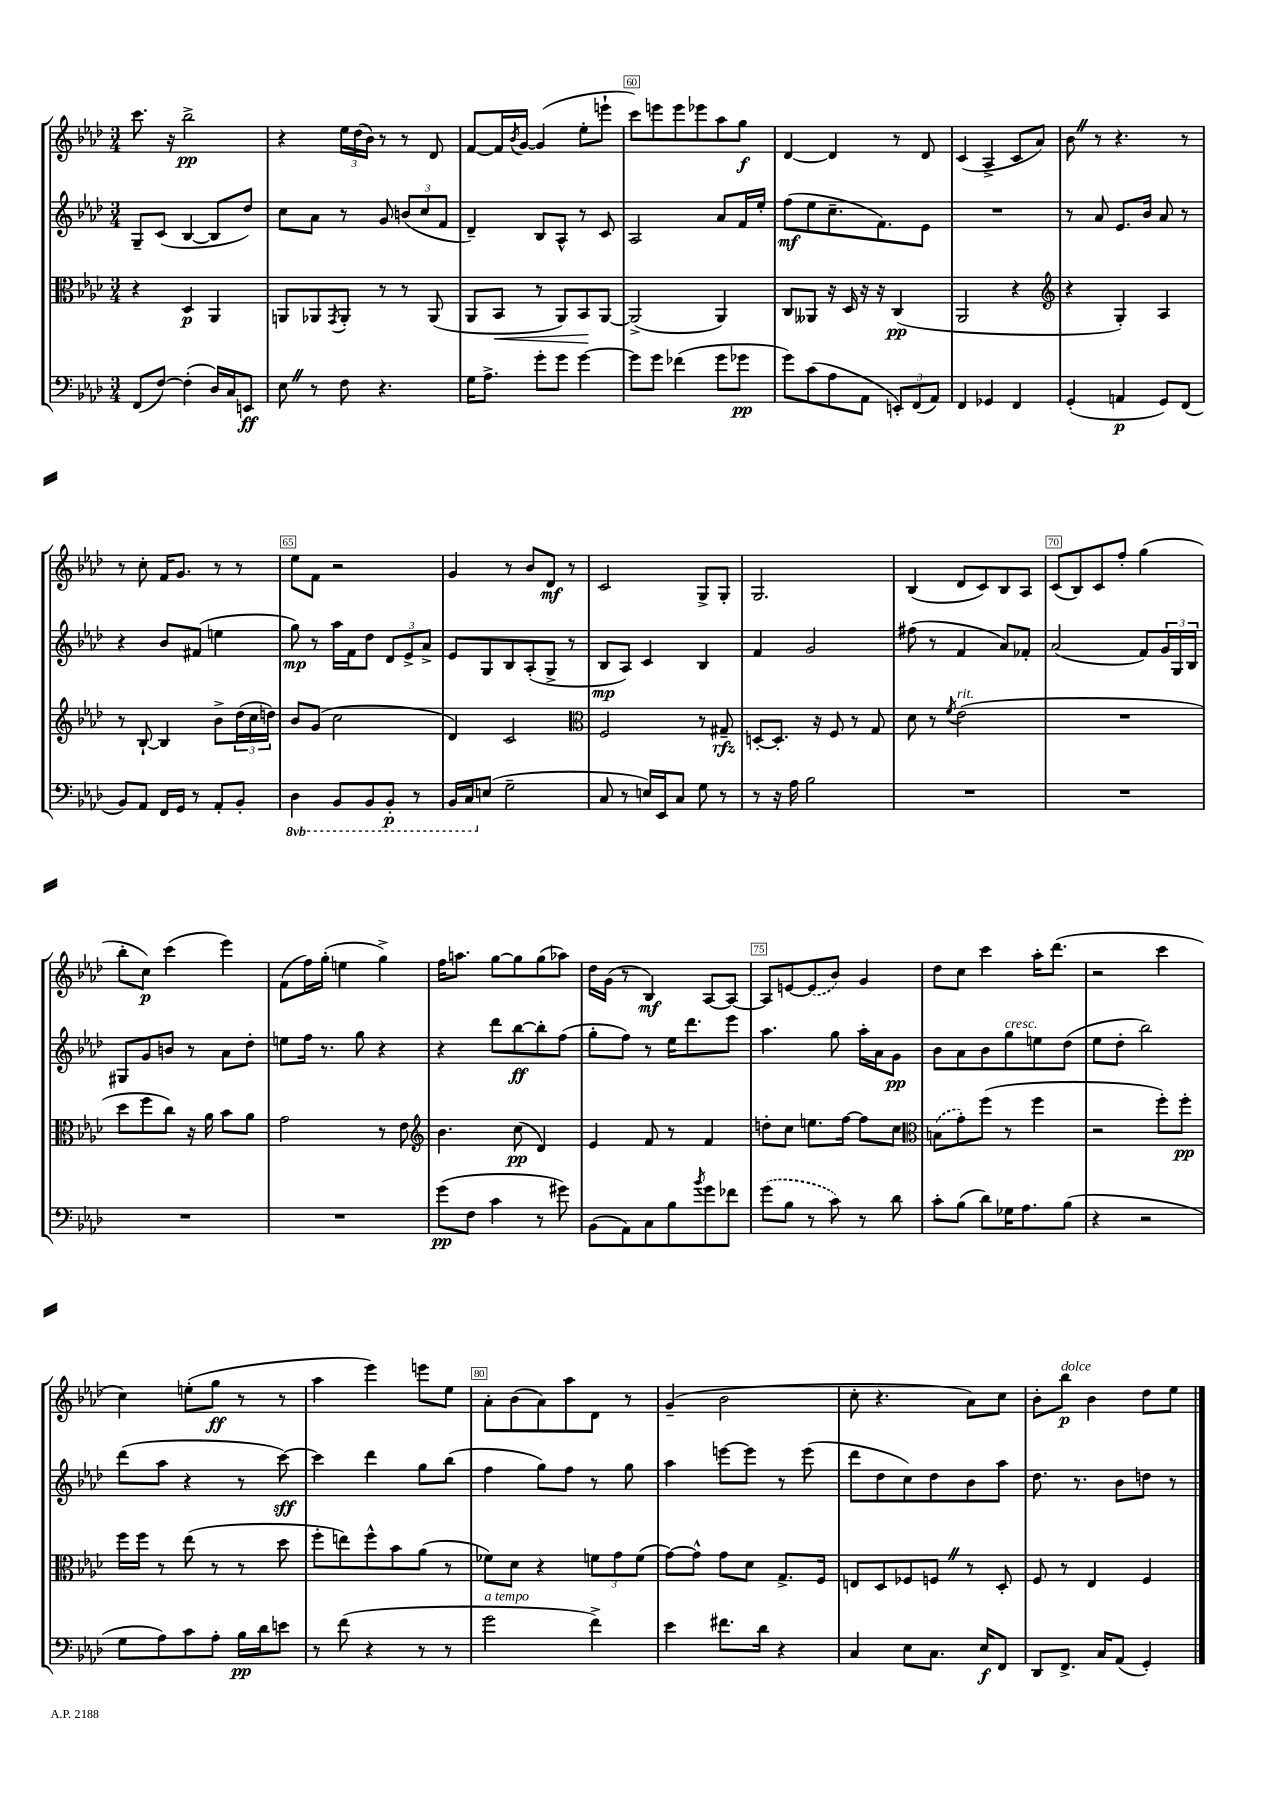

**kern	**dynam	**kern	**dynam	**kern	**dynam	**kern	**dynam
*part4	*part4	*part3	*part3	*part2	*part2	*part1	*part1
*staff4	*staff4	*staff3	*staff3	*staff2	*staff2	*staff1	*staff1
*clefF4	*	*clefC3	*	*clefG2	*	*clefG2	*
*k[b-e-a-d-]	*	*k[b-e-a-d-]	*	*k[b-e-a-d-]	*	*k[b-e-a-d-]	*
*M3/4	*	*M3/4	*	*M3/4	*	*M3/4	*
=57	=57	=57	=57	=57	=57	=57	=57
(8FF/L	.	4r	.	8G~/L	.	8.ccc\	.
[8F/J)	.	.	.	(8c/J	.	.	.
.	.	.	.	.	.	16r	.
(4F'\]	.	4D-/	p	[4B-/	.	2bb-^\	pp
16D-/LL)	.	4AA-/	.	8B-/L]	.	.	.
16C/J	.	.	.	.	.	.	.
8EEn/J	ff	.	.	8dd-/J)	.	.	.
=58	=58	=58	=58	=58	=58	=58	=58
8E-Z\	.	8AAn/L	.	8cc\L	.	4r	.
8r	.	8AA-X/	.	8a-\J	.	.	.
.	.	8qGG/	.	.	.	.	.
8F\	.	8AA-'/J	.	8r	.	24ee-\LL	.
.	.	.	.	.	.	(24dd-\	.
.	.	.	.	.	.	24b-\JJ)	.
4.r	.	8r	.	8g/	.	8r	.
.	.	8r	.	(12bn/L	.	8r	.
.	.	.	.	12cc/	.	.	.
.	.	(8AA-/	.	.	.	8d-/	.
.	.	.	.	12f/J	.	.	.
=59	=59	=59	=59	=59	=59	=59	=59
16G\KL	.	8AA-/L	.	4d-~/)	.	[8f/L	.
8.A-^\J	.	.	.	.	.	.	.
!	!	!	!LO:HP:b	!	!	!	!
.	.	8BB-/J	<	.	.	16f/L]	.
.	.	.	.	.	.	8qb-/	.
.	.	.	.	.	.	[16g/JJ	.
8g'\L	.	8r	.	8B-/L	.	(4g/]	.
8g\J	.	8AA-/L)	.	8A-^^/J	.	.	.
[4g\	.	8BB-/	.	8r	.	8ee-'\L	.
.	.	[8AA-/J	[	8c/	.	8eeen`\J	.
=60	=60	=60	=60	=60	=60	=60	=60
8g\L]	.	(2AA-^/]	.	2A-/	.	8ccc\L)	.
8g\J	.	.	.	.	.	8eeen\	.
(4f-X\	.	.	.	.	.	8eee\	.
.	.	.	.	.	.	8eee-X\	.
8g\L	.	4AA-/)	.	8a-/L	.	8aa-\	.
8g-X\J	pp	.	.	16f/L	.	8gg\J	f
.	.	.	.	16ee-'/JJ	.	.	.
=61	=61	=61	=61	=61	=61	=61	=61
8g\L)	.	8C/L	.	(8ff\L	mf	[4d-/	.
(8c\	.	8AA--X/J	.	8ee-\	.	.	.
8A-\	.	16r	.	8.cc~\	.	4d-/]	.
.	.	16D-/	.	.	.	.	.
8AA-\J	.	16r	.	.	.	.	.
.	.	16r	.	8.f\)	.	.	.
12EEn'/L)	.	(4C/	pp	.	.	8r	.
(12FF/	.	.	.	.	.	.	.
.	.	.	.	8e-\J	.	8d-/	.
12AA-/J)	.	.	.	.	.	.	.
=62	=62	=62	=62	=62	=62	=62	=62
4FF/	.	2AA-/	.	2.r	.	(4c/	.
4GG-X/	.	.	.	.	.	4A-^/	.
4FF/	.	4r	.	.	.	8c/L	.
.	.	.	.	.	.	8a-/J)	.
=63	=63	=63	=63	=63	=63	=63	=63
*	*	*clefG2	*	*	*	*	*
(4GG'/	.	4r	.	8r	.	8b-Z\	.
.	.	.	.	8a-/	.	8r	.
4AAn/	p	4G'/)	.	8.e-/L	.	4.r	.
.	.	.	.	16b-/Jk	.	.	.
8GG/L)	.	4A-/	.	8a-/	.	.	.
(8FF/J	.	.	.	8r	.	8r	.
!!LO:LB:g=z
=64	=64	=64	=64	=64	=64	=64	=64
8BB-/L)	.	8r	.	4r	.	8r	.
8AA-/J	.	[8B-`/	.	.	.	8cc'\	.
16FF/LL	.	4B-/]	.	8b-/L	.	16f/KL	.
16GG/JJ	.	.	.	.	.	8.g/J	.
8r	.	.	.	(8f#X/J	.	.	.
8AA-'/L	.	8b-^\L	.	4een\	.	8r	.
8BB-'/J	.	(24dd-\L	.	.	.	8r	.
.	.	24cc\	.	.	.	.	.
.	.	24ddn\JJ)	.	.	.	.	.
=65	=65	=65	=65	=65	=65	=65	=65
*8ba	*	*	*	*	*	*	*
4DD-\	.	8b-/L	.	8gg\)	mp	8ee-\L	.
.	.	(8g/J	.	8r	.	8f\J	.
8BBB-/L	.	2cc\	.	16aa-\LL	.	2r	.
.	.	.	.	16f\J	.	.	.
8BBB-/	.	.	.	8dd-\J	.	.	.
8BBB-'/J	p	.	.	12d-/L	.	.	.
.	.	.	.	12e-^/	.	.	.
8r	.	.	.	.	.	.	.
.	.	.	.	12a-^/J	.	.	.
=66	=66	=66	=66	=66	=66	=66	=66
16BBB-/LL	.	4d-/)	.	8e-/L	.	4g/	.
16CC/J	.	.	.	.	.	.	.
*X8ba	*	*	*	*	*	*	*
(8En/J	.	.	.	8G/	.	.	.
2G~\	.	2c/	.	8B-/	.	8r	.
.	.	.	.	(8A-'/	.	8b-/L	.
.	.	.	.	8G^/J	.	8d-/J	mf
.	.	.	.	8r	.	8r	.
=67	=67	=67	=67	=67	=67	=67	=67
*	*	*clefC3	*	*	*	*	*
8C/	.	2F/	.	8B-/L	mp	2c/	.
8r	.	.	.	8A-/J)	.	.	.
16En/LL)	.	.	.	4c/	.	.	.
16EE-/J	.	.	.	.	.	.	.
8C/J	.	.	.	.	.	.	.
8G\	.	8r	.	4B-/	.	8G^/L	.
8r	.	8G#X~/	rfz	.	.	8G'/J	.
=68	=68	=68	=68	=68	=68	=68	=68
8r	.	[8Dn'/L	.	4f/	.	2.G/	.
16r	.	8.D'/J]	.	.	.	.	.
16A-\	.	.	.	.	.	.	.
2B-\	.	.	.	2g/	.	.	.
.	.	16r	.	.	.	.	.
.	.	8F/	.	.	.	.	.
.	.	8r	.	.	.	.	.
.	.	8G/	.	.	.	.	.
=69	=69	=69	=69	=69	=69	=69	=69
2.r	.	8d-\	.	(8ff#X\	.	(4B-/	.
.	.	8r	.	8r	.	.	.
.	.	8qf/	.	.	.	.	.
!	!	!LO:TX:a:i:t=rit.	!	!	!	!	!
.	.	(2e-\	.	4f/	.	8d-/L	.
.	.	.	.	.	.	8c/)	.
.	.	.	.	8a-/L)	.	8B-/	.
.	.	.	.	8f-X'/J	.	8A-/J	.
=70	=70	=70	=70	=70	=70	=70	=70
2.r	.	2.r	.	(2a-/	.	(8c/L	.
.	.	.	.	.	.	8B-/)	.
.	.	.	.	.	.	8c/	.
.	.	.	.	.	.	8ff'/J	.
.	.	.	.	8f/L)	.	(4gg\	.
.	.	.	.	24g/L	.	.	.
.	.	.	.	24G/	.	.	.
.	.	.	.	24B-/JJ	.	.	.
!!LO:LB:g=z
=71	=71	=71	=71	=71	=71	=71	=71
2.r	.	8dd-\L	.	8G#X/L	.	8bb-'\L	.
.	.	8ff\	.	8g/	.	8cc\J)	p
.	.	8cc\J)	.	8bn/J	.	(4ccc\	.
.	.	16r	.	8r	.	.	.
.	.	16a-\	.	.	.	.	.
.	.	8b-\L	.	8a-\L	.	4eee-\)	.
.	.	8a-\J	.	8dd-'\J	.	.	.
=72	=72	=72	=72	=72	=72	=72	=72
2.r	.	2g\	.	8een\L	.	(8f\L	.
.	.	.	.	16ff\Jk	.	16ff\L)	.
.	.	.	.	8.r	.	(16gg'\JJ	.
.	.	.	.	.	.	4een\	.
.	.	.	.	8gg\	.	.	.
.	.	8r	.	4r	.	4gg^\)	.
.	.	8e-\	.	.	.	.	.
=73	=73	=73	=73	=73	=73	=73	=73
*	*	*clefG2	*	*	*	*	*
(8g\L	pp	4.b-\	.	4r	.	16ff\KL	.
.	.	.	.	.	.	8.aan\J	.
8F\J	.	.	.	.	.	.	.
4c\	.	.	.	8ddd-\L	.	[8gg\L	.
.	.	(8cc\	pp	[8bb-\	ff	8gg\]	.
8r	.	4d-/)	.	8bb-'\]	.	(8gg\	.
8g#X\)	.	.	.	(8ff\J	.	8aa-X\J)	.
=74	=74	=74	=74	=74	=74	=74	=74
(8BB-\L	.	4e-/	.	8gg'\L	.	16dd-\LL	.
.	.	.	.	.	.	(16g\JJ	.
8AA-\)	.	.	.	8ff\J)	.	8r	.
8C\	.	8f/	.	8r	.	4B-/)	mf
8B-\	.	8r	.	16ee-\KL	.	.	.
.	.	.	.	8.ddd-\	.	.	.
8qb-/	.	.	.	.	.	.	.
8g\	.	4f/	.	.	.	[8A-/L	.
8f-X\J	.	.	.	8eee-\J	.	8A-/J_	.
=75	=75	=75	=75	=75	=75	=75	=75
(8g\L	.	8ddn'\L	.	4.aa-\	.	8A-/L]	.
8B-\J	.	8cc\J	.	.	.	[8en/	.
8r	.	8.een\L	.	.	.	(8e/]	.
8c\)	.	.	.	8gg\	.	8b-/J)	.
.	.	[16ff\Jk	.	.	.	.	.
8r	.	8ff\L]	.	16aa-'\LL	.	4g/	.
.	.	.	.	16a-\J	.	.	.
8d-\	.	8cc\J	.	8g\J	pp	.	.
=76	=76	=76	=76	=76	=76	=76	=76
*	*	*clefC3	*	*	*	*	*
8c'\L	.	(8Bn\L	.	8b-\L	.	8dd-\L	.
(8B-\J	.	8g'\)	.	8a-\	.	8cc\J	.
8d-\L)	.	(8ff\J	.	8b-\	.	4ccc\	.
!	!	!	!	!LO:TX:a:i:t=cresc.	!	!	!
16G-X\K	.	8r	.	8gg\	.	.	.
8.A-\	.	.	.	.	.	.	.
.	.	4ff\	.	8een\	.	16aa-'\KL	.
.	.	.	.	.	.	(8.ddd-\J	.
(8B-\J	.	.	.	(8dd-\J	.	.	.
=77	=77	=77	=77	=77	=77	=77	=77
4r	.	2r	.	8ee-\L	.	2r	.
.	.	.	.	8dd-'\J	.	.	.
2r	.	.	.	2bb-\)	.	.	.
.	.	8ff'\L)	.	.	.	4ccc\	.
.	.	8ff'\J	pp	.	.	.	.
!!LO:LB:g=z
=78	=78	=78	=78	=78	=78	=78	=78
8G\L	.	16ff\LL	.	(8ddd-\L	.	4cc\)	.
.	.	16ff\JJ	.	.	.	.	.
8A-\)	.	8r	.	8aa-\J	.	.	.
8c\	.	(8ee-\	.	4r	.	(8een'\L	.
8A-'\J	.	8r	.	.	.	8gg\J	ff
16B-\LL	pp	8r	.	8r	.	8r	.
16d-\J	.	.	.	.	.	.	.
8en\J	.	8dd-\	.	[8ccc\)	sff	8r	.
=79	=79	=79	=79	=79	=79	=79	=79
8r	.	8ff'\L	.	4ccc\]	.	4aa-\	.
(8f\	.	8een\)	.	.	.	.	.
4r	.	8ff^^\	.	4ddd-\	.	4eee-\)	.
.	.	8b-\	.	.	.	.	.
8r	.	(8a-\J	.	8gg\L	.	8eeen\L	.
8r	.	8r	.	(8bb-\J	.	8ee-\J	.
=80	=80	=80	=80	=80	=80	=80	=80
!LO:TX:a:i:t=a tempo	!	!	!	!	!	!	!
2g\	.	8f-X\L)	.	4ff\	.	8a-'\L	.
.	.	8d-\J	.	.	.	(8b-\	.
.	.	4r	.	8gg\L)	.	8a-\)	.
.	.	.	.	8ff\J	.	8aa-\	.
4f^\)	.	12fn\L	.	8r	.	8d-\J	.
.	.	12g\	.	.	.	.	.
.	.	.	.	8gg\	.	8r	.
.	.	(12f\J	.	.	.	.	.
=81	=81	=81	=81	=81	=81	=81	=81
4e-\	.	[8g\L)	.	4aa-\	.	(4g~/	.
.	.	8g^^\J]	.	.	.	.	.
8.f#X\L	.	8g\L	.	[8eeen\L	.	2b-\	.
.	.	8d-\J	.	8eee\J]	.	.	.
16d-\Jk	.	.	.	.	.	.	.
4r	.	8.G^/L	.	8r	.	.	.
.	.	.	.	(8eee\	.	.	.
.	.	16F/Jk	.	.	.	.	.
=82	=82	=82	=82	=82	=82	=82	=82
4C/	.	8En/L	.	8ddd-\L	.	8cc'\	.
.	.	8D-/	.	8dd-\	.	4.r	.
8E-\L	.	8F-X/	.	8cc\)	.	.	.
8.C\J	.	8FnZ/J	.	8dd-\	.	.	.
.	.	8r	.	8b-\	.	8a-\L)	.
16E-/KL	f	.	.	.	.	.	.
8FF/J	.	8D-'/	.	8aa-\J	.	8cc\J	.
=83	=83	=83	=83	=83	=83	=83	=83
8DD-/L	.	8F/	.	8.dd-\	.	8b-'\L	.
!	!	!	!	!	!	!LO:TX:a:i:t=dolce	!
8.FF^/J	.	8r	.	.	.	8bb-\J	p
.	.	.	.	8.r	.	.	.
.	.	4E-/	.	.	.	4b-\	.
16C/KL	.	.	.	.	.	.	.
(8AA-/J	.	.	.	8b-\L	.	.	.
4GG'/)	.	4F/	.	8ddn\J	.	8dd-\L	.
.	.	.	.	8r	.	8ee-\J	.
==	==	==	==	==	==	==	==
*-	*-	*-	*-	*-	*-	*-	*-
